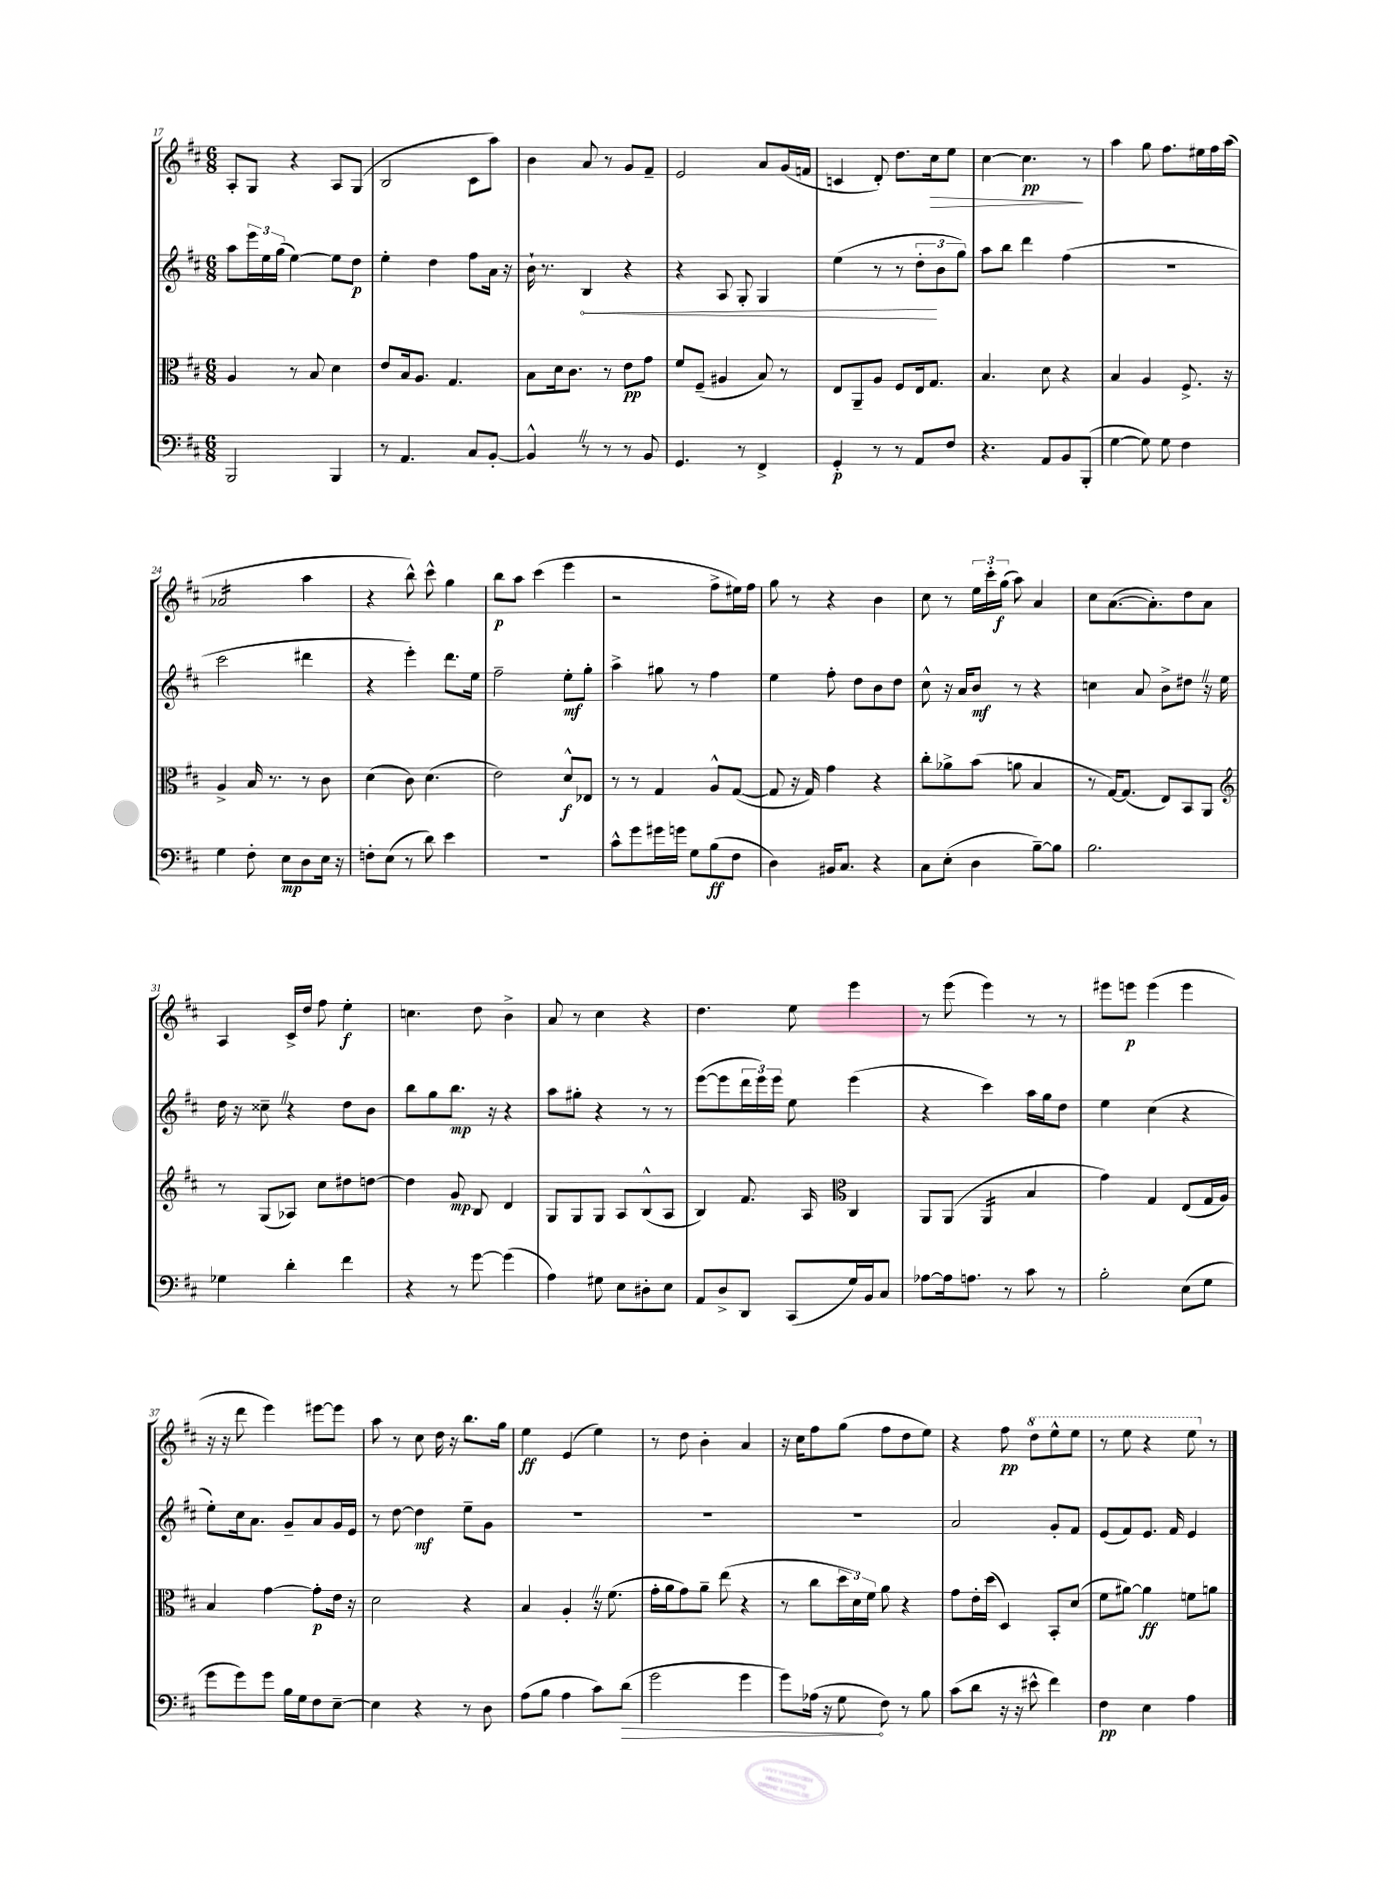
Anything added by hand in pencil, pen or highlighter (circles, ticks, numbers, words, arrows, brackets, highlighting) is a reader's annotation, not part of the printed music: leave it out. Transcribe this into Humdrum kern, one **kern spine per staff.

**kern	**kern	**kern	**kern
*staff4	*staff3	*staff2	*staff1
*clefF4	*clefC3	*clefG2	*clefG2
*k[f#c#]	*k[f#c#]	*k[f#c#]	*k[f#c#]
*M6/8	*M6/8	*M6/8	*M6/8
2BBB	4A	8aa	8A'
.	.	24eee	8G
.	.	24ee	.
.	.	(24gg	.
.	8r	[4ee)	4r
.	8B	.	.
4BBB	4d	8ee]	8A
.	.	8dd	(8G
=	=	=	=
8r	8e	4ee'	2B
4.AA	16B	.	.
.	8.A	.	.
.	.	4dd	.
.	4.G	.	.
8C#	.	8ff#	8c#
[8BB'	.	16a	8aa)
.	.	16r	.
=	=	=	=
4BB^^]	8B	16b`	4b
.	.	8.r	.
.	16d	.	.
.	8.c#	.	.
8r	.	4B	8a
8r	8r	.	8r
8r	8e	4r	8g
8BB	8g	.	8f#~
=	=	=	=
4.GG	8f#	4r	2e
.	(8F#~	.	.
.	4A#	8A	.
8r	.	8G'	.
4FF#^	8B)	4G	8a
.	8r	.	(16g
.	.	.	16f
=	=	=	=
4GG'	8E	(4ee	4c
.	8AA~	.	.
8r	8A	8r	8d')
8r	8F#	8r	8.dd
8AA	16E	12dd'	.
.	8.G	.	16cc#
.	.	12b	.
8F#	.	.	8ee
.	.	12gg)	.
=	=	=	=
4.r	4.B	8aa	[4cc#
.	.	8bb	.
.	.	4ddd	4.cc#]
8AA	8d	.	.
8BB	4r	(4ff#	.
(8BBB'	.	.	8r
=	=	=	=
[4G	4B	2.r	4aa
8G])	4A	.	8gg
8G	.	.	8.ff#
4F#	8.F#^	.	.
.	.	.	16ee#
.	.	.	16ff#
.	16r	.	(16aa
=	=	=	=
4G	4A^	2ccc#	2a-
8F#'	16B	.	.
.	8.r	.	.
8E	.	.	.
8D	8r	4ddd#	4aa
16E	8c#	.	.
16r	.	.	.
=	=	=	=
8F'	(4d	4r	4r
(8E	.	.	.
8r	8c#)	4eee')	8bb^^)
8d)	(4.d	.	8ccc#^^
4e	.	8.ddd	4gg
.	.	16ee	.
=	=	=	=
2.r	2e)	2ff#~	8bb
.	.	.	8aa
.	.	.	(4ccc#
.	8d^^	8ee'	4eee
.	8E-	8gg'	.
=	=	=	=
8c#^^	8r	4aa^	2r
8g	8r	.	.
16g#	4G	8gg#	.
16g	.	.	.
8G	.	8r	.
(8B	8A^^	4ff#	8ff#^
8F#	([8G	.	16ee#)
.	.	.	16ff#
=	=	=	=
4D)	8G]	4ee	8gg
.	16r	.	8r
.	16G)	.	.
16BB#	4g	8ff#'	4r
8.C#	.	.	.
.	.	8dd	.
4r	4r	8b	4b
.	.	8dd	.
=	=	=	=
8C#	8cc#'	8cc#^^	8cc#
(8E'	8a-^	16r	8r
.	.	16a	.
4D	(8b	8b	24ee
.	.	.	24ccc#'
.	.	.	(24gg
.	8a	8r	8aa)
[8B~)	4B	4r	4a
8B]	.	.	.
=	=	=	=
2.B	8r	4cc	8cc#
.	[16G)	.	([8.a
.	(8.G]	.	.
.	.	8a	.
.	.	.	8.a'])
.	8E)	8b^	.
.	8BB	8dd#	8dd
.	8AA	16r	8a
.	.	16ee	.
=	=	=	=
*	*clefG2	*	*
4G-	8r	16dd	4A
.	.	16r	.
.	(8G	8cc##~	.
4d'	8A-)	4r	16c#^
.	.	.	16dd
.	8cc#	.	8ff#
4f#	8dd#	8dd	4ee'
.	[8dd	8b	.
=	=	=	=
4r	4dd]	8bb	4.cc
.	.	8gg	.
8r	8g	8.bb	.
[8g	8B	.	8dd
.	.	16r	.
(4g]	4d	4r	4b^
=	=	=	=
4A)	8G	8aa	8a
.	8G	8gg#'	8r
8G#	8G	4r	4cc#
8E	8A	.	.
8D#'	(8B^^	8r	4r
8E	8A	8r	.
=	=	=	=
8AA	4B)	([8eee	4.dd
8D^	.	8eee]	.
8DD	8.f#	24ddd	.
.	.	24eee)	.
.	.	24eee	.
(8CC#	.	8ee	8ee
.	16A	.	.
*	*clefC3	*	*
16G)	4C#	(4eee	4eee
16BB	.	.	.
8C#	.	.	.
=	=	=	=
[8A-	8AA	4r	8r
16A-]	(8AA	.	(8eee
8.A	.	.	.
.	4AA	4ccc#)	4eee)
8r	.	.	.
8c#	4B	16aa	8r
.	.	16gg	.
8r	.	8dd	8r
=	=	=	=
2B'	4g)	4ee	8eee#
.	.	.	8eee
.	4G	(4cc#	(4eee
(8E	(8E	4r	4eee
8G	16G	.	.
.	16A)	.	.
=	=	=	=
8g	4B	8ee')	16r
.	.	.	16r
8g)	.	16cc#	8ddd
.	.	8.a	.
8g	[4g	.	4eee)
16B	.	8g~	.
16G	.	.	.
8F#	8g']	8a	[8eee#
[8E~	16e	16g	8eee#]
.	16r	16e	.
=	=	=	=
4E]	2d	8r	8aa
.	.	[8dd	8r
4r	.	4dd]	8cc#
.	.	.	16dd
.	.	.	16r
8r	4r	8ee~	8.bb
8D	.	8g	.
.	.	.	16gg
=	=	=	=
(8A	4B	2.r	4ee
8B	.	.	.
4A	4A'	.	(4e
8c#)	16r	.	4ee)
.	(8.f#	.	.
(8d	.	.	.
=	=	=	=
2g	16g'	2.r	8r
.	16a	.	.
.	8g)	.	8dd
.	8a~	.	4b'
.	(8ee	.	.
4g	4r	.	4a
=	=	=	=
8g)	8r	2.r	16r
.	.	.	16cc#
(16A-	8cc#	.	8ff#
16r	.	.	.
8G	24dd	.	(8gg
.	24d)	.	.
.	24f#	.	.
8F#)	8a	.	8ff#
8r	4r	.	8dd
8B	.	.	8ee)
=	=	=	=
(8c#	8g	2a	4r
8d	16e'	.	.
.	(16dd	.	.
16r	4D)	.	8ff#
16r	.	.	.
8e#^^	.	.	8ddd
4f#)	8BB'	8g'	8eee^^
.	(8d	8f#	8eee
=	=	=	=
4F#	8f#	(8e	8r
.	[8a#)	8f#)	8eee
4E	4a#]	8.e	4r
.	.	16f#	.
4A	8f	4e	8eee
.	8a	.	8r
==	==	==	==
*-	*-	*-	*-
